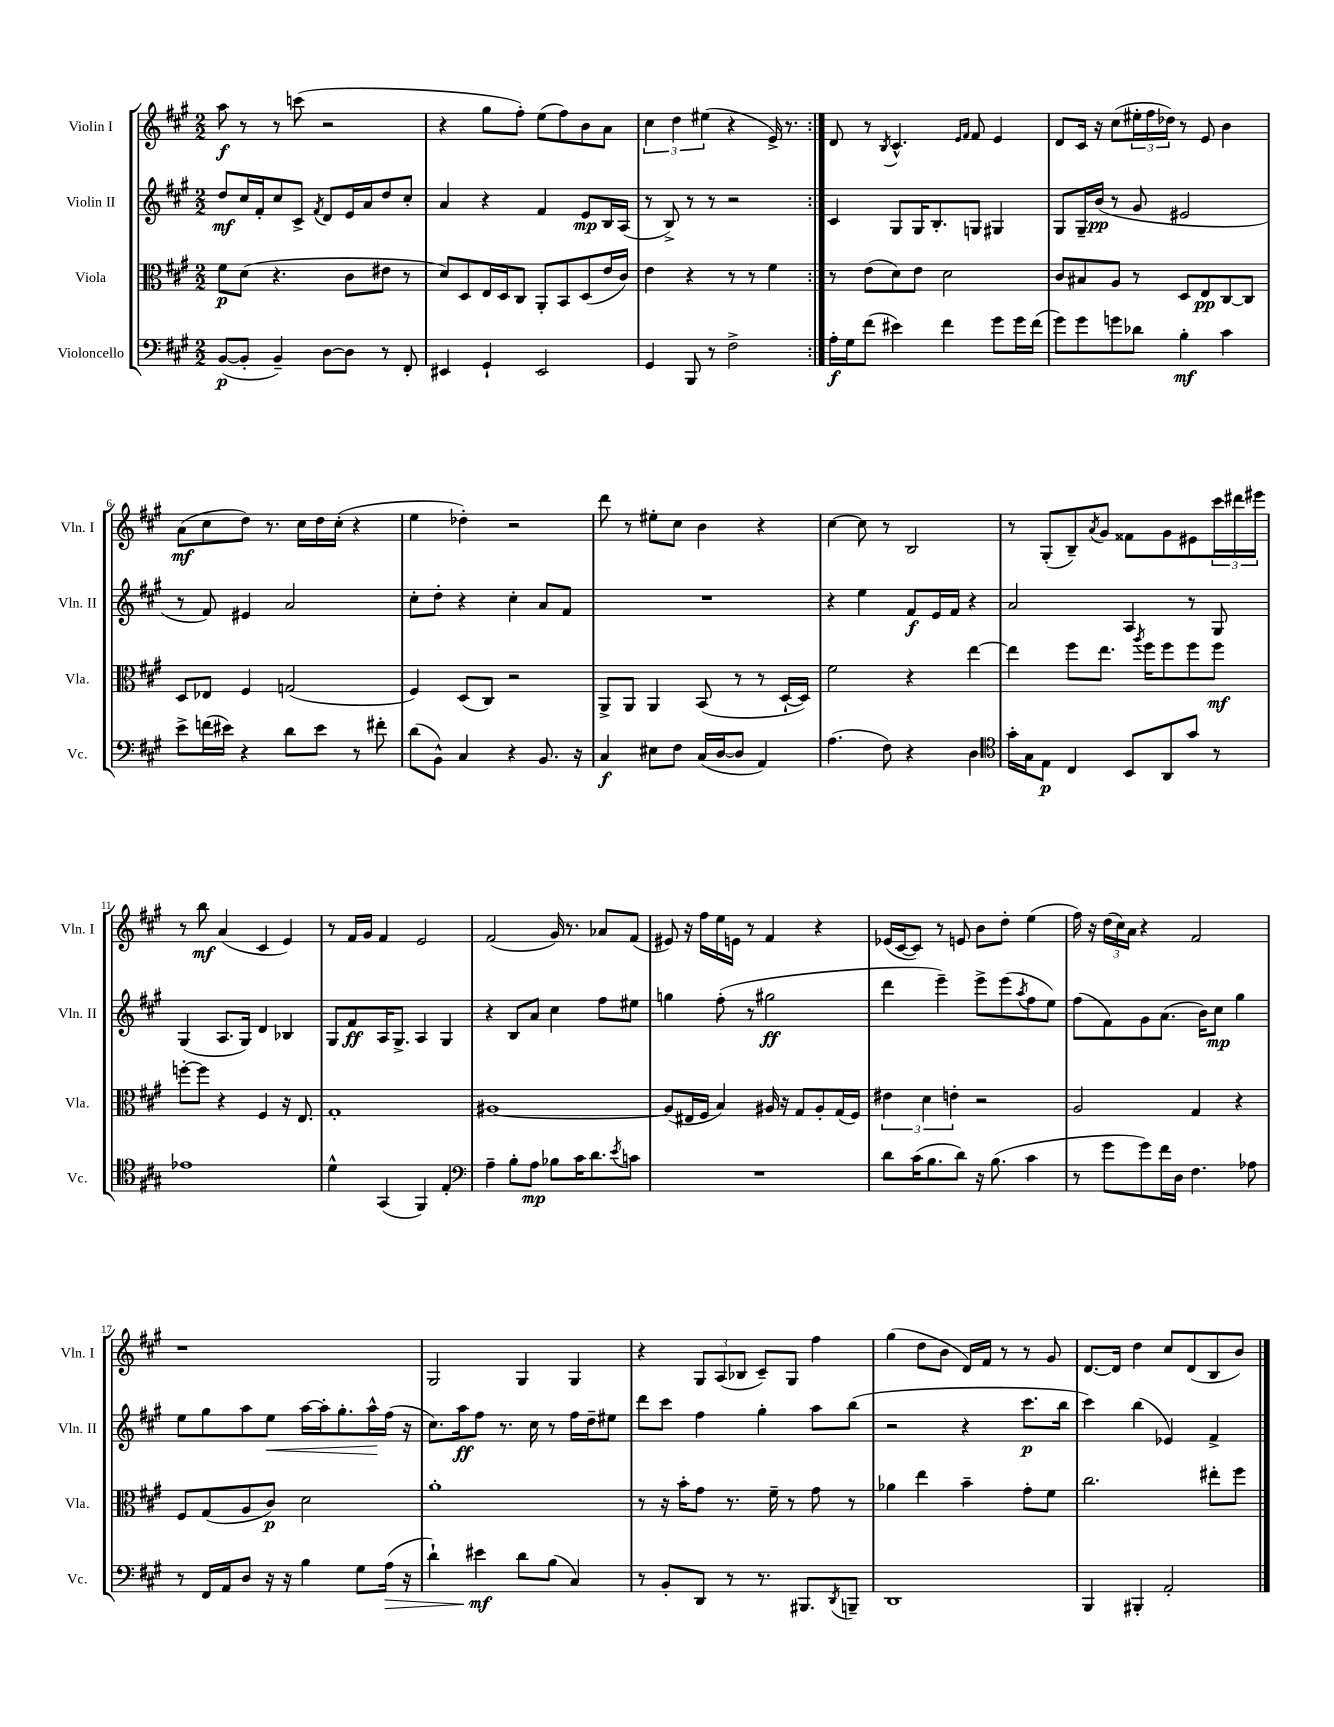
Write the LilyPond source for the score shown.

<<
\new StaffGroup <<
\new Staff = "s0" \with { instrumentName = "Violin I" shortInstrumentName = "Vln. I" } {
    \clef treble \key a \major \numericTimeSignature \time 2/2
    \repeat volta 2 { a''8\f r8 r8 c'''8( r2 |
    r4 gis''8 fis''8-.) e''8( fis''8) b'8 a'8 |
    \tuplet 3/2 { cis''4 d''4 eis''4( } r4 e'16->) r8. | }
    d'8 r8 \acciaccatura { b8 } cis'4.-^ \grace { e'16 fis'16 } fis'8 e'4 |
    d'8 cis'16 r16 cis''8( \tuplet 3/2 { eis''16-. fis''16 des''16) } r8 e'8 b'4 |
    a'8\mf( cis''8 d''8) r8. cis''16 d''16 cis''16-.( r4 |
    e''4 des''4-.) r2 |
    d'''8 r8 eis''8-. cis''8 b'4 r4 |
    cis''4~ cis''8 r8 b2 |
    r8 gis8-.( b8--) \acciaccatura { a'8 } gis'8 fisis'8 gis'8 eis'8 \tuplet 3/2 { cis'''16 dis'''16 eis'''16 } |
    r8 b''8\mf a'4( cis'4 e'4) |
    r8 fis'16 gis'16 fis'4 e'2 |
    fis'2( gis'16) r8. aes'8 fis'8( |
    eis'8) r16 fis''16 e''16 e'16 r8 fis'4 r4 |
    ees'16( cis'16~ cis'8) r8 e'8 b'8 d''8-. e''4( |
    fis''16) r16 \tuplet 3/2 { d''16( cis''16) a'16 } r4 fis'2 |
    r1 |
    gis2 gis4 gis4 |
    r4 \tuplet 3/2 { gis8 a8( bes8 } cis'8--) gis8 fis''4 |
    gis''4( d''8 b'8 d'16) fis'16 r8 r8 gis'8 |
    d'8.~ d'16 d''4 cis''8 d'8( b8 b'8) \bar "|." |
}
\new Staff = "s1" \with { instrumentName = "Violin II" shortInstrumentName = "Vln. II" } {
    \clef treble \key a \major \numericTimeSignature \time 2/2
    \repeat volta 2 { d''8\mf cis''16 fis'16-. cis''8 cis'8-> \acciaccatura { fis'8 } d'8 e'16 a'16 d''8 cis''8-. |
    a'4 r4 fis'4 e'8\mp b16 a16( |
    r8 b8->) r8 r8 r2 | }
    cis'4 gis8 gis16 b8.-. g8 gis4 |
    gis8 gis16-- b'16\pp( r8 gis'8 eis'2 |
    r8 fis'8) eis'4 a'2 |
    cis''8-. d''8-. r4 cis''4-. a'8 fis'8 |
    R1 |
    r4 e''4 fis'8\f e'16 fis'16 r4 |
    a'2 a4 r8 gis8 |
    gis4( a8. gis16) d'4 bes4 |
    gis8 fis'8\ff a16 gis8.-> a4 gis4 |
    r4 b8 a'8 cis''4 fis''8 eis''8 |
    g''4 fis''8-.( r8 gis''2\ff |
    d'''4 e'''4--) e'''8-> e'''8( \acciaccatura { a''8 } fis''8 e''8) |
    fis''8( fis'8) gis'8 a'8.( b'16) cis''8\mp gis''4 |
    e''8 gis''8 a''8 e''8\< a''16~ a''16-. gis''8.-. a''16-^\! fis''16( r16 |
    cis''8.) a''16\ff fis''8 r8. cis''16 r8 fis''16 d''16-- eis''8 |
    d'''8 cis'''8 fis''4 gis''4-. a''8 b''8( |
    r2 r4 cis'''8.\p b''16 |
    cis'''4) b''4( ees'4) fis'4-> \bar "|." |
}
\new Staff = "s2" \with { instrumentName = "Viola" shortInstrumentName = "Vla." } {
    \clef alto \key a \major \numericTimeSignature \time 2/2
    \repeat volta 2 { fis'8\p d'8( r4. cis'8 eis'8 r8 |
    d'8) d8 e16 d16 cis8 a,8-. b,8 d8( e'16 cis'16) |
    e'4 r4 r8 r8 fis'4 | }
    r8 e'8( d'8) e'8 d'2 |
    cis'8 bis8 a8 r8 d8 e8\pp cis8~ cis8 |
    d8 ees8 fis4 g2( |
    fis4) d8( cis8) r2 |
    a,8-> a,8 a,4 b,8( r8 r8 d16~-! d16) |
    fis'2 r4 e''4~ |
    e''4 fis''8 e''8. \acciaccatura { a''8 } fis''16 fis''8 fis''8 fis''8\mf |
    f''8~-. f''8 r4 fis4 r16 e8. |
    gis1-. |
    ais1~ |
    ais8( eis16 fis16 b4) ais16 r16 gis8 ais8-. gis16( fis16) |
    \tuplet 3/2 { eis'4 d'4 e'4-. } r2 |
    a2 gis4 r4 |
    fis8 gis8( a8 cis'8\p) d'2 |
    a'1-. |
    r8 r16 b'16-. gis'8 r8. fis'16-- r8 gis'8 r8 |
    aes'4 e''4 b'4-- gis'8-. fis'8 |
    cis''2. eis''8-. fis''8 \bar "|." |
}
\new Staff = "s3" \with { instrumentName = "Violoncello" shortInstrumentName = "Vc." } {
    \clef bass \key a \major \numericTimeSignature \time 2/2
    \repeat volta 2 { b,8~\p( b,8-. b,4--) d8~ d8 r8 fis,8-. |
    eis,4 gis,4-! eis,2 |
    gis,4 b,,8 r8 fis2-> | }
    a16-.\f gis16 fis'8( eis'4) fis'4 gis'8 gis'16 fis'16( |
    gis'8) gis'8 g'8 des'8 b4-.\mf cis'4 |
    e'8-> f'16( eis'16) r4 d'8 eis'8 r8 fis'8-. |
    d'8( b,8-^) cis4 r4 b,8. r16 |
    cis4\f eis8 fis8 cis16( d16~ d8 a,4) |
    a4.( fis8) r4 d4 |
    \clef tenor gis'16-. gis16 e8\p cis4 b,8 a,8 gis'8 r8 |
    ees'1 |
    d'4-^ gis,4( fis,4) e4-. |
    \clef bass a4-- b8-. a8\mp bes8 cis'16 d'8. \acciaccatura { e'8 } c'8 |
    R1 |
    d'8 cis'16( b8. d'8) r16 b8.( cis'4 |
    r8 gis'8 gis'8) fis'16 d16 fis4. aes8 |
    r8 fis,16 a,16 d8 r16 r16 b4 gis8 a16\>( r16 |
    d'4-!) eis'4\mf\! d'8 b8( cis4) |
    r8 b,8-. d,8 r8 r8. bis,,8. \acciaccatura { d,8 } b,,8-- |
    d,1 |
    b,,4 bis,,4-. a,2-. \bar "|." |
}
>>
>>
